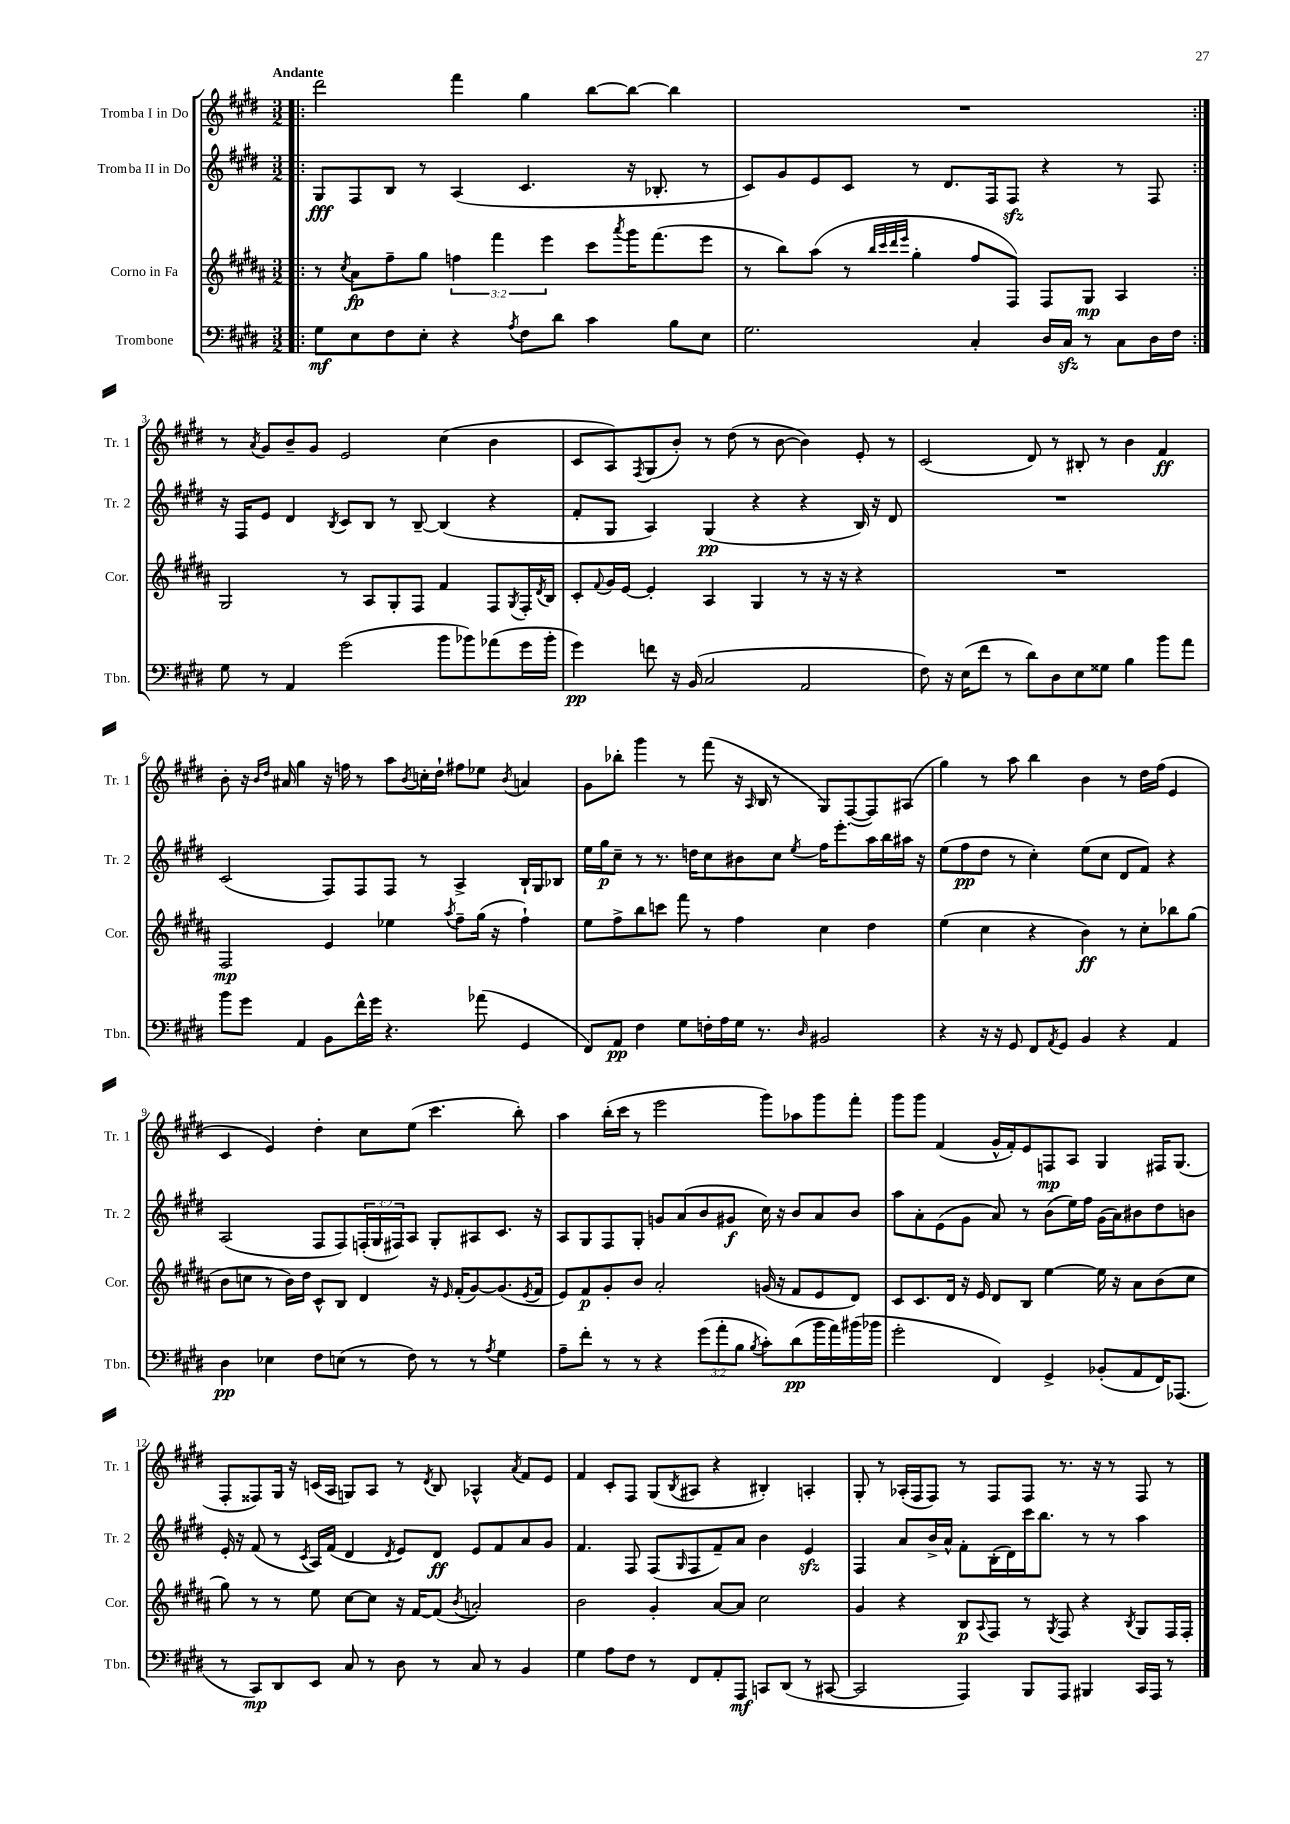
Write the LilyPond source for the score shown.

<<
\new StaffGroup <<
\new Staff = "s0" \with { instrumentName = "Tromba I in Do" shortInstrumentName = "Tr. 1" } {
    \clef treble \key e \major \numericTimeSignature \time 3/2 \tempo "Andante"
    \repeat volta 2 { \bar ".|:" dis'''2 fis'''4 gis''4 b''8~ b''8~ b''4 |
    R1. | }
    r8 \acciaccatura { a'8 } gis'8 b'8-- gis'8 e'2 cis''4( b'4 |
    cis'8 a8) \acciaccatura { fis8 } gis8( b'8-.) r8 dis''8( r8 b'8~ b'4) e'8-. r8 |
    cis'2( dis'8) r8 bis8-. r8 b'4 fis'4\ff |
    b'8-. r16 \grace { b'16 dis''16 } ais'16 gis''4 r16 f''16 r8 a''8 \acciaccatura { b'8 } c''16-. dis''16-! fis''8 ees''8 \acciaccatura { b'8 } a'4 |
    gis'8 bes''8-. gis'''4 r8 fis'''8( r16 \grace { a16 } b16 r8 gis8) fis8~( fis8) ais8( |
    gis''4) r8 a''8 b''4 b'4 r8 dis''16 fis''16( e'4 |
    cis'4 e'4) dis''4-. cis''8 e''8( cis'''4. b''8-.) |
    a''4 b''16-.( cis'''16 r8 e'''2 gis'''8) aes''8 gis'''8 fis'''8-. |
    gis'''8 gis'''8 fis'4( gis'16-^ fis'16-.) e'8 f8\mp a8 gis4 fis16 gis8.( |
    fis8-. fisis8) gis16 r16 c'16( a16 g8) a8 r8 \acciaccatura { dis'8 } b8 aes4-^ \acciaccatura { a'8 } fis'8 e'8 |
    fis'4 cis'8-. fis8 gis8( \acciaccatura { b8 } ais8 r4 bis4-.) a4-. |
    gis8-. r8 aes16-.( fis16 fis8) r8 fis8 fis8 r8. r16 r8 fis8 r8 \bar "|." |
}
\new Staff = "s1" \with { instrumentName = "Tromba II in Do" shortInstrumentName = "Tr. 2" } {
    \clef treble \key e \major \numericTimeSignature \time 3/2 \override Staff.TupletNumber.text = #tuplet-number::calc-fraction-text
    \repeat volta 2 { \bar ".|:" gis8\fff fis8 b8 r8 a4( cis'4. r16 bes8.-. r8 |
    cis'8) gis'8 e'8 cis'8 r8 dis'8. fis16 fis8\sfz r4 r8 fis8 | }
    r16 fis16 e'8 dis'4 \acciaccatura { b8 } cis'8 b8 r8 b8~-- b4( r4 |
    fis'8-. gis8 a4) gis4\pp( r4 r4 b16) r16 dis'8 |
    R1. |
    cis'2( fis8) fis8 fis8 r8 a4-> b16-! gis16 bes8 |
    e''16 gis''16\p cis''8-- r8 r8. d''16 cis''8 bis'8 cis''8 \acciaccatura { e''8 } fis''16 e'''8.-. a''16 b''16 ais''16 r16 |
    e''8( fis''8\pp dis''8 r8 cis''4-.) e''8( cis''8 dis'8 fis'8) r4 |
    a2( fis8 fis8) \tuplet 3/2 { f16-.( gis16 fis16) } a8 gis8-. ais8 cis'8. r16 |
    a8 gis8 fis8 gis8-. g'8 a'8( b'8 gis'8\f cis''16) r16 b'8 a'8 b'8 |
    a''8 a'8-. e'8( gis'8 a'8) r8 b'8( e''16) fis''16 gis'16( a'16) bis'8 dis''8 b'8 |
    e'16-. r16 fis'8( r8 \acciaccatura { cis'8 } a16) fis'16( dis'4 \acciaccatura { dis'8 } e'8) dis'8\ff e'8 fis'8 a'8 gis'8 |
    fis'4. fis8 fis8( \grace { gis16 } fis8 fis'8--) a'8 b'4 e'4\sfz |
    fis4 a'8 b'16-> a'16-^ fis'8-. b16-.( dis'16) cis'''16 b''8. r8 r8 a''4 \bar "|." |
}
\new Staff = "s2" \with { instrumentName = "Corno in Fa" shortInstrumentName = "Cor." } {
    \clef treble \key b \major \numericTimeSignature \time 3/2 \override Staff.TupletNumber.text = #tuplet-number::calc-fraction-text
    \repeat volta 2 { \bar ".|:" r8 \acciaccatura { cis''8 } ais'8\fp fis''8-- gis''8 \tuplet 3/2 { f''4 fis'''4 e'''4 } cis'''8 \acciaccatura { ais'''8 } gis'''16 fis'''8.( e'''8 |
    r8 b''8) ais''8( r8 \grace { b''32 cis'''32 dis'''32 e'''32 } gis''4-. fis''8 fis8) fis8 gis8\mp ais4 | }
    gis2 r8 ais8 gis8-. fis8 fis'4 fis8 \acciaccatura { gis8 } fis16-. \acciaccatura { dis'8 } b16 |
    cis'8-. \appoggiatura { fis'8 } gis'16 e'16~ e'4-. ais4 gis4 r8 r16 r16 r4 |
    R1. |
    fis2\mp e'4 ees''4 \acciaccatura { ais''8 } fis''8-- gis''16( r16 fis''4-!) |
    e''8 fis''8-> b''8 c'''8 fis'''8 r8 fis''4 cis''4 dis''4 |
    e''4( cis''4 r4 b'4\ff) r8 cis''8-. bes''8 gis''8( |
    b'8 c''8 r8 b'16) dis''16 cis'8-^ b8 dis'4 r16 \grace { e'16 } fis'16-.( gis'8~) gis'8.( \acciaccatura { e'8 } fis'16 |
    e'8) fis'8\p gis'8-. b'8 ais'2-. g'16( r16 fis'8 e'8 dis'8) |
    cis'8 cis'8. dis'16 r16 e'16 dis'8 b8 e''4~ e''16 r16 ais'8 b'8( cis''8 |
    gis''8) r8 r8 e''8 cis''8~ cis''8 r16 fis'16~ fis'8( \acciaccatura { b'8 } a'2-.) |
    b'2 gis'4-. ais'8~ ais'8 cis''2 |
    gis'4 r4 b8\p \appoggiatura { ais8 } fis8 r8 \acciaccatura { gis8 } fis8 r4 \acciaccatura { b8 } gis8 fis16 fis16-. \bar "|." |
}
\new Staff = "s3" \with { instrumentName = "Trombone" shortInstrumentName = "Tbn." } {
    \clef bass \key e \major \numericTimeSignature \time 3/2 \override Staff.TupletNumber.text = #tuplet-number::calc-fraction-text
    \repeat volta 2 { \bar ".|:" gis8\mf e8 fis8 e8-. r4 \acciaccatura { a8 } fis8 dis'8 cis'4 b8 e8 |
    gis2. cis4-. dis16 cis16\sfz r8 cis8 dis16 fis16 | }
    gis8 r8 a,4 gis'2( b'8 bes'8) aes'8( gis'16 bes'16-. |
    gis'4\pp) f'8 r16 b,16( cis2 a,2 |
    fis8) r16 e16( fis'8 r8 dis'8) dis8 e8 gisis8 b4 b'8 a'8 |
    b'8 gis'8 a,4 b,8 fis'16-^ gis'16 r4. aes'8( gis,4 |
    fis,8) a,8\pp fis4 gis8 f16-. a16 gis16 r8. \grace { dis16 } bis,2 |
    r4 r16 r16 gis,8 fis,8 \acciaccatura { a,8 } gis,8 b,4 r4 a,4 |
    dis4\pp ees4 fis8 e8( r8 fis8) r8 r8 \acciaccatura { a8 } gis4 |
    a8-- fis'8-. r8 r8 r4 \tuplet 3/2 { gis'8( a'8-. b8 } \acciaccatura { b8 } cis'8-.) dis'8\pp( b'16 a'16) bis'16( bes'16 |
    gis'2-. fis,4) gis,4-> bes,8-.( a,8 fis,16) aes,,8.( |
    r8 cis,8\mp) dis,8 e,8 cis8 r8 dis8 r8 cis8 r8 b,4 |
    gis4 a8 fis8 r8 fis,8 a,8-. a,,8\mf c,8 dis,8( r8 cis,8~ |
    cis,2 a,,4) b,,8 a,,8 bis,,4 cis,16 a,,16 r8 \bar "|." |
}
>>
>>
